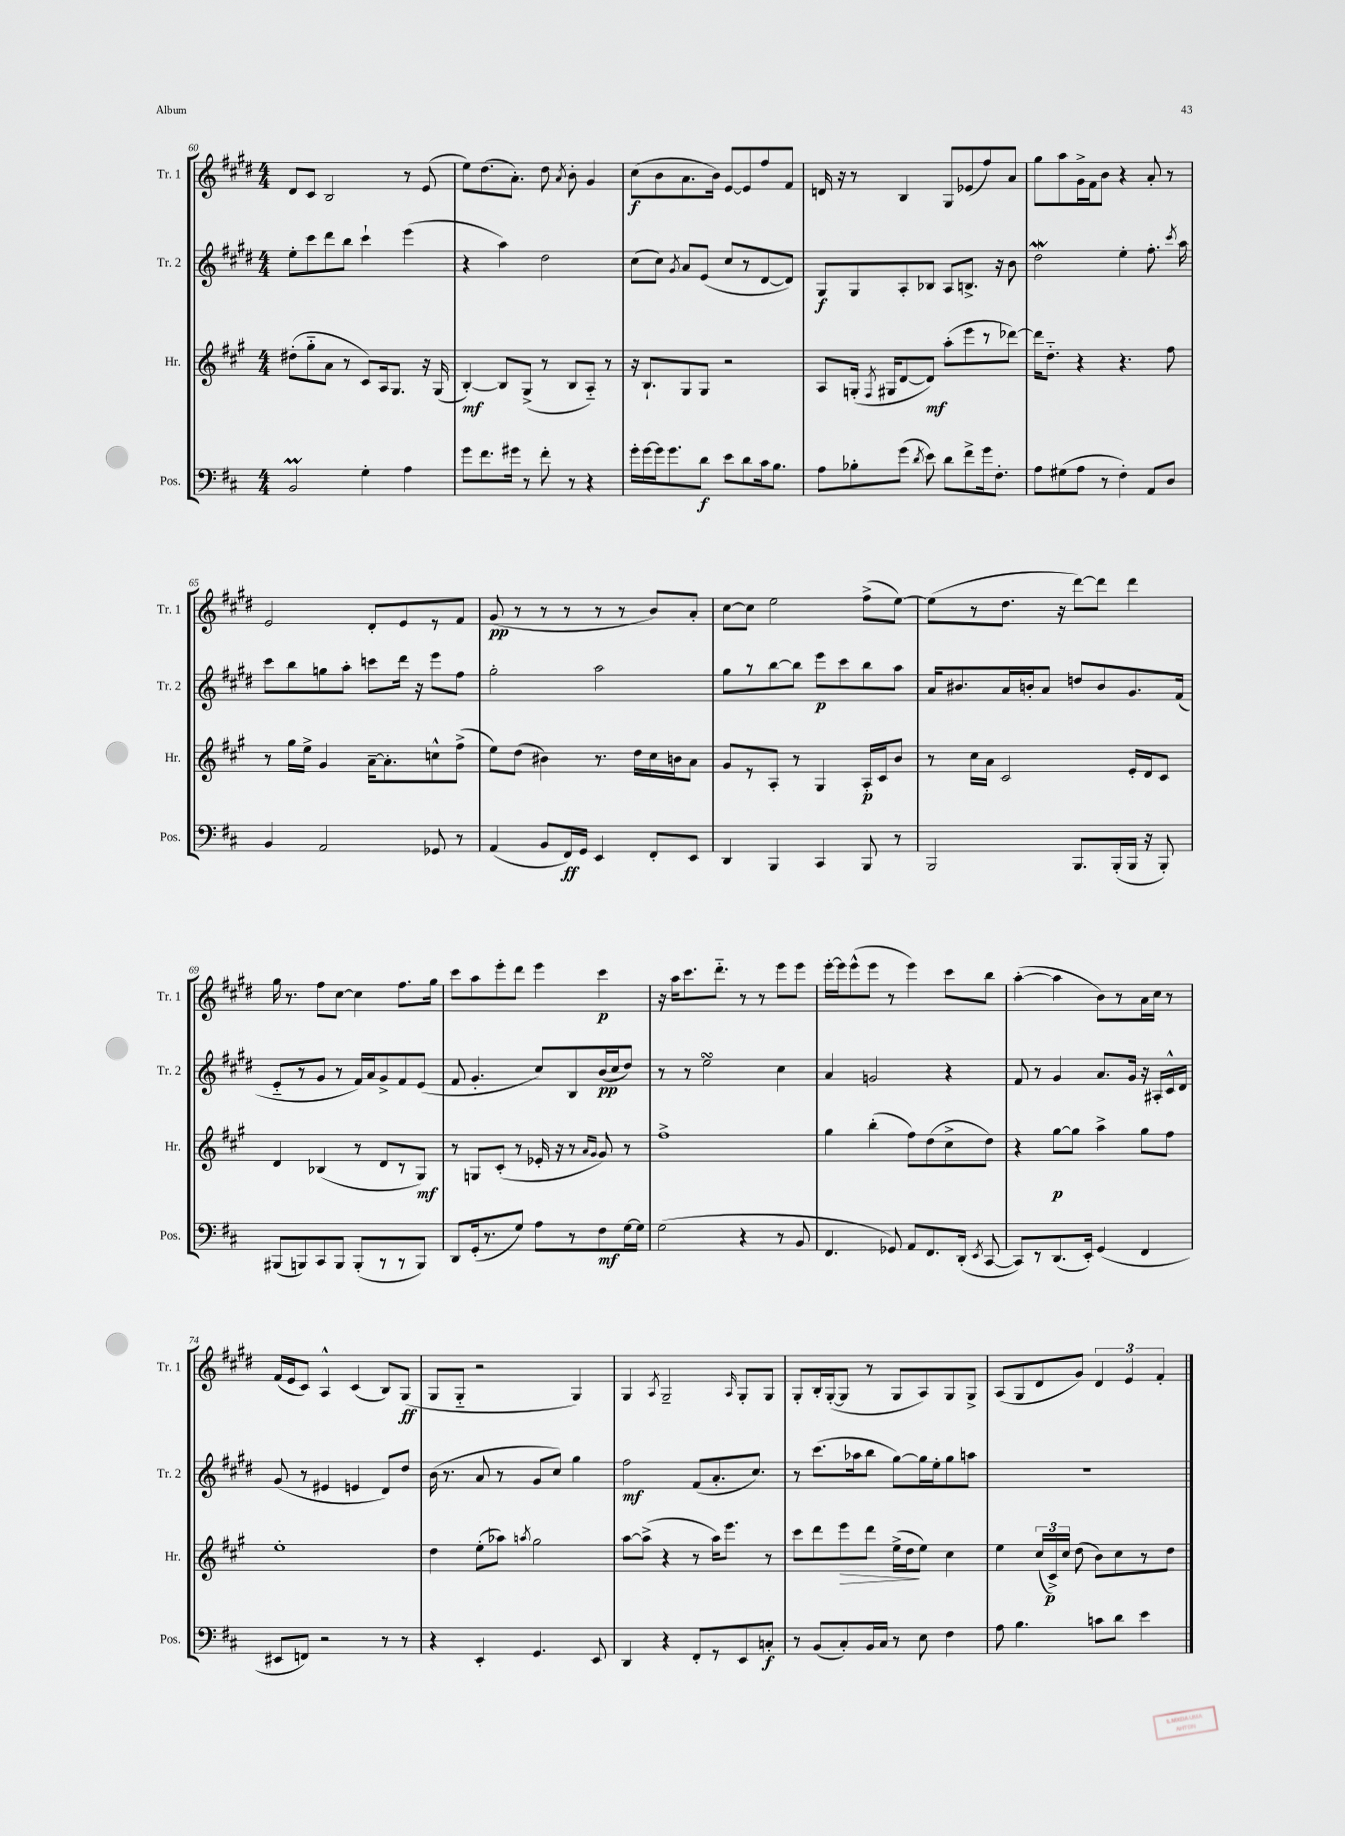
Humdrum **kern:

**kern	**dynam	**kern	**dynam	**kern	**dynam	**kern	**dynam
*part4	*part4	*part3	*part3	*part2	*part2	*part1	*part1
*staff4	*staff4	*staff3	*staff3	*staff2	*staff2	*staff1	*staff1
*I"Pos.	*	*I"Hr.	*	*I"Tr. 2	*	*I"Tr. 1	*
*I'Pos.	*	*I'Hr.	*	*I'Tr. 2	*	*I'Tr. 1	*
*clefF4	*	*clefG2	*	*clefG2	*	*clefG2	*
*k[f#c#]	*	*k[f#c#g#]	*	*k[f#c#g#d#]	*	*k[f#c#g#d#]	*
*M4/4	*	*M4/4	*	*M4/4	*	*M4/4	*
=60	=60	=60	=60	=60	=60	=60	=60
2BBM/	.	(8dd#X'\L	.	8ee'\L	.	8d#/L	.
.	.	8gg#\	.	8ccc#\	.	8c#/J	.
.	.	8a\J	.	8ddd#\	.	2B/	.
.	.	8r	.	8bb\J	.	.	.
4G'\	.	8c#/L)	.	4ccc#`\	.	.	.
.	.	16A/k	.	.	.	.	.
.	.	8.G#/J	.	.	.	.	.
4A\	.	.	.	(4eee\	.	8r	.
.	.	16r	.	.	.	(8e/	.
.	.	(16G#/	.	.	.	.	.
=61	=61	=61	=61	=61	=61	=61	=61
8g\L	.	[4B'/)	mf	4r	.	8ee\L)	.
8.f#\	.	.	.	.	.	(8.dd#\	.
.	.	8B/L]	.	4aa\)	.	.	.
16g#X\Jk	.	.	.	.	.	8.a'\J)	.
8r	.	(8G#^/J	.	.	.	.	.
8f#'\	.	8r	.	2dd#\	.	8dd#\	.
.	.	.	.	.	.	8qa/	.
8r	.	8B/L	.	.	.	8b'\	.
4r	.	8A/J)	.	.	.	4g#/	.
.	.	8r	.	.	.	.	.
=62	=62	=62	=62	=62	=62	=62	=62
16g'\LL	.	16r	.	(8cc#\L	.	(8cc#\L	f
[16g\	.	8.B`/L	.	.	.	.	.
16g\J]	.	.	.	8cc#\J)	.	8b\	.
8.g\	.	.	.	.	.	.	.
.	.	.	.	8qg#/	.	.	.
.	.	8G#/	.	8a/L	.	8.a\	.
8d\J	f	8G#/J	.	(8e/J	.	.	.
.	.	.	.	.	.	16b\Jk)	.
8e\L	.	2r	.	8cc#/L	.	[8e/L	.
8d\	.	.	.	8r	.	8e/]	.
16c#\k	.	.	.	[8d#/	.	8ff#/	.
8.B\J	.	.	.	.	.	.	.
.	.	.	.	8d#/J])	.	8f#/J	.
=63	=63	=63	=63	=63	=63	=63	=63
8A\L	.	8A/L	.	8G#/L	f	16dn/	.
.	.	.	.	.	.	16r	.
8B-X'\	.	(16Gn'/Jk	.	8G#/	.	8r	.
.	.	8qF#/	.	.	.	.	.
.	.	16G#X/KL	.	.	.	.	.
(8g\J	.	[8d/	.	8A'/	.	4B/	.
8qd/	.	.	.	.	.	.	.
8e\)	.	8d/J])	mf	8B-X/J	.	.	.
8d\L	.	(8aa'\L	.	8A/L	.	8G#/L	.
8f#^\	.	8eee\	.	8.Bn^/J	.	(8e-X/	.
16g\k	.	8r	.	.	.	8ff#/)	.
8.F#'\J	.	.	.	16r	.	.	.
.	.	[8ddd-X\J)	.	8b\	.	8a/J	.
=64	=64	=64	=64	=64	=64	=64	=64
8A\L	.	16ddd-\KL]	.	2dd#W\	.	8gg#\L	.
.	.	8.dd\J	.	.	.	.	.
(8G#X\	.	.	.	.	.	8aa\	.
8A\J	.	4r	.	.	.	16g#^\L	.
.	.	.	.	.	.	16f#\J	.
8r	.	.	.	.	.	8b\J	.
4F#'\)	.	4.r	.	4ee'\	.	4r	.
8AA/L	.	.	.	8.ff#'\	.	8a'/	.
8D/J	.	8ff#\	.	.	.	8r	.
.	.	.	.	8qccc#/	.	.	.
.	.	.	.	16aa\	.	.	.
!!LO:LB:g=z
=65	=65	=65	=65	=65	=65	=65	=65
4BB/	.	8r	.	8ccc#\L	.	2e/	.
.	.	16gg#\LL	.	8bb\	.	.	.
.	.	16ee^\JJ	.	.	.	.	.
2AA/	.	4g#/	.	8ggn\	.	.	.
.	.	.	.	8aa'\J	.	.	.
.	.	[16a~\KL	.	8cccn\L	.	8d#'/L	.
.	.	8.a'\]	.	.	.	.	.
.	.	.	.	16ddd#\Jk	.	8e/	.
.	.	.	.	16r	.	.	.
8GG-X/	.	8ccn^^\	.	8eee\L	.	8r	.
8r	.	(8ff#^\J	.	8ff#\J	.	8f#/J	.
=66	=66	=66	=66	=66	=66	=66	=66
(4AA/	.	8ee\L)	.	2gg#'\	.	(8g#/	pp
.	.	(8dd\J	.	.	.	8r	.
8BB/L	.	4b#X\)	.	.	.	8r	.
16FF#/L)	ff	.	.	.	.	8r	.
16GG/JJ	.	.	.	.	.	.	.
4EE/	.	8.r	.	2aa\	.	8r	.
.	.	.	.	.	.	8r	.
.	.	16dd\LL	.	.	.	.	.
8FF#'/L	.	16cc#\	.	.	.	8b/L)	.
.	.	16bn\J	.	.	.	.	.
8EE/J	.	8a\J	.	.	.	8a'/J	.
=67	=67	=67	=67	=67	=67	=67	=67
4DD/	.	8g#/L	.	8gg#\L	.	[8cc#\L	.
.	.	8r	.	8r	.	8cc#\J]	.
4BBB/	.	8A'/J	.	[8bb\	.	2ee\	.
.	.	8r	.	8bb\J]	.	.	.
4CC#/	.	4G#/	.	8eee\L	p	.	.
.	.	.	.	8ccc#\	.	.	.
8BBB/	.	16A'/LL	p	8bb\	.	(8ff#^\L	.
.	.	16c#/J	.	.	.	.	.
8r	.	8b/J	.	8aa\J	.	[8ee\J)	.
=68	=68	=68	=68	=68	=68	=68	=68
2BBB/	.	8r	.	16a/KL	.	(8ee\L]	.
.	.	.	.	8.b#X/	.	.	.
.	.	16cc#\LL	.	.	.	8r	.
.	.	16a\JJ	.	.	.	.	.
.	.	2c#/	.	16a/L	.	8.dd#\J	.
.	.	.	.	16bn'/J	.	.	.
.	.	.	.	8a/J	.	.	.
.	.	.	.	.	.	16r	.
8.BBB/L	.	.	.	8ddn/L	.	[8ddd#\L)	.
.	.	.	.	8b/	.	8ddd#\J]	.
(16BBB'/L	.	.	.	.	.	.	.
16BBB/JJ	.	16e'/LL	.	8.g#/	.	4ddd#\	.
16r	.	16d/J	.	.	.	.	.
8BBB'/)	.	8c#/J	.	.	.	.	.
.	.	.	.	(16f#/Jk	.	.	.
!!LO:LB:g=z
=69	=69	=69	=69	=69	=69	=69	=69
(8BBB#X/L	.	4d/	.	8e/L	.	16gg#\	.
.	.	.	.	.	.	8.r	.
8BBBn/)	.	.	.	8r	.	.	.
8CC#/	.	(4B-X/	.	8g#/J	.	8ff#\L	.
8BBB/J	.	.	.	8r	.	[8cc#\J	.
(8BBB'/L	.	8r	.	16f#/LL)	.	4cc#\]	.
.	.	.	.	16a/J	.	.	.
8r	.	8d/L	.	8g#^/	.	.	.
8r	.	8r	.	8f#/	.	8.ff#\L	.
8BBB/J)	.	8G#/J)	mf	(8e/J	.	.	.
.	.	.	.	.	.	16gg#\Jk	.
=70	=70	=70	=70	=70	=70	=70	=70
8DD/L	.	8r	.	8f#/	.	8ccc#\L	.
(16GG'/k	.	8Gn/L	.	4.g#'/	.	8aa\	.
8.r	.	.	.	.	.	.	.
.	.	(8c#'/J	.	.	.	8eee'\	.
8G/J)	.	8r	.	.	.	8ddd#\J	.
8A\L	.	16e-X'/	.	8cc#/L)	.	4eee\	.
.	.	16r	.	.	.	.	.
8r	.	8r	.	8B/	.	.	.
.	.	16qqa/LL	.	.	.	.	.
.	.	16qqg#/JJ	.	.	.	.	.
8F#\	mf	8g#/)	.	(16b/L	pp	4ccc#\	p
.	.	.	.	16cc#/J	.	.	.
[16G\L	.	8r	.	8dd#/J)	.	.	.
16G\JJ]	.	.	.	.	.	.	.
=71	=71	=71	=71	=71	=71	=71	=71
(2G\	.	1ff#^	.	8r	.	16r	.
.	.	.	.	.	.	16aa\KL	.
.	.	.	.	8r	.	8.ccc#\	.
.	.	.	.	2eesSSs\	.	.	.
.	.	.	.	.	.	8.ddd#\J	.
4r	.	.	.	.	.	8r	.
.	.	.	.	.	.	8r	.
8r	.	.	.	4cc#\	.	8eee\L	.
8BB/	.	.	.	.	.	8eee\J	.
=72	=72	=72	=72	=72	=72	=72	=72
4.FF#/	.	4gg#\	.	4a/	.	[16eee'\LL	.
.	.	.	.	.	.	16eee\J]	.
.	.	.	.	.	.	(8eee^^\	.
.	.	(4bb'\	.	2gn/	.	8eee\J	.
8GG-X/)	.	.	.	.	.	8r	.
8AA/L	.	8ff#\L)	.	.	.	4eee\)	.
8.FF#/	.	(8dd\	.	.	.	.	.
.	.	8cc#^\	.	4r	.	8ccc#\L	.
(16DD'/Jk	.	.	.	.	.	.	.
8qEE/	.	.	.	.	.	.	.
[8CC#/	.	8dd\J)	.	.	.	8bb\J	.
=73	=73	=73	=73	=73	=73	=73	=73
8CC#/L])	.	4r	.	8f#/	.	([4aa'\	.
8r	.	.	.	8r	.	.	.
(8.DD/	.	[8gg#\L	p	4g#/	.	4aa\]	.
.	.	8gg#\J]	.	.	.	.	.
16EE'/Jk)	.	.	.	.	.	.	.
(4GG/	.	4aa^\	.	8.a/L	.	8b\L)	.
.	.	.	.	.	.	8r	.
.	.	.	.	16g#/Jk	.	.	.
4FF#/	.	8gg#\L	.	16r	.	16a\L	.
.	.	.	.	16A#X'/LL	.	16cc#\JJ	.
.	.	8ff#\J	.	16c#^^/	.	8r	.
.	.	.	.	16d#/JJ	.	.	.
!!LO:LB:g=z
=74	=74	=74	=74	=74	=74	=74	=74
8EE#X/L	.	1ee'	.	(8g#/	.	(16f#/LL	.
.	.	.	.	.	.	16e/J	.
8FFn/J)	.	.	.	8r	.	8c#/J)	.
2r	.	.	.	4e#X/	.	4A^^/	.
.	.	.	.	4en/	.	(4c#/	.
8r	.	.	.	8d#/L)	.	8B/L)	.
8r	.	.	.	8dd#/J	.	(8G#/J	ff
=75	=75	=75	=75	=75	=75	=75	=75
4r	.	4dd\	.	(16b\	.	8G#/L	.
.	.	.	.	8.r	.	.	.
.	.	.	.	.	.	8G#/J	.
4EE'/	.	(8ee'\L	.	8a/	.	2r	.
.	.	8aa-X\J)	.	8r	.	.	.
.	.	8qaan/	.	.	.	.	.
4.GG/	.	2gg#\	.	8g#/L	.	.	.
.	.	.	.	8cc#/J)	.	.	.
.	.	.	.	4gg#\	.	4G#/)	.
8EE/	.	.	.	.	.	.	.
=76	=76	=76	=76	=76	=76	=76	=76
4DD/	.	[8aa\L	.	2ff#\	mf	4G#/	.
.	.	(8aa^\J]	.	.	.	.	.
.	.	.	.	.	.	8qA/	.
4r	.	4r	.	.	.	2G#~/	.
8FF#'/L	.	8r	.	(8f#/L	.	.	.
8r	.	16aa\KL)	.	8.a'/	.	.	.
.	.	8.eee\J	.	.	.	.	.
.	.	.	.	.	.	16qqA/	.
8EE/	.	.	.	.	.	8G#'/L	.
.	.	.	.	8.cc#/J)	.	.	.
8Cn'/J	f	8r	.	.	.	8G#/J	.
=77	=77	=77	=77	=77	=77	=77	=77
8r	.	8ccc#\L	.	8r	.	8G#'/L	.
(8BB/L	.	8ddd\	.	(8.ccc#\L	.	16B'/L	.
.	.	.	.	.	.	([16G#'/J	.
!	!	!	!LO:HP:b	!	!	!	!
8C#'/)	.	8eee\	>	.	.	8G#/J]	.
.	.	.	.	16aa-X\k	.	.	.
16BB/L	.	8ddd\J	.	8bb\J	.	8r	.
16C#/JJ	.	.	.	.	.	.	.
8r	.	(16ee^\LL	.	[8gg#\L)	.	8G#/L	.
.	.	16dd\J	.	.	.	.	.
8E\	.	8ee\J)	]	16gg#\L]	.	8A/)	.
.	.	.	.	16ee'\J	.	.	.
4F#\	.	4cc#\	.	8gg#\	.	8G#/	.
.	.	.	.	8aan\J	.	8G#^/J	.
=78	=78	=78	=78	=78	=78	=78	=78
8A\	.	4ee\	.	1r	.	(8A/L	.
4.B\	.	.	.	.	.	8G#/	.
.	.	(24cc#/LL	.	.	.	8d#/	.
.	.	24c#^/)	p	.	.	.	.
.	.	24cc#/JJ	.	.	.	.	.
.	.	(8dd\	.	.	.	8g#/J)	.
8cn\L	.	8b\L)	.	.	.	6d#/	.
8d\J	.	8cc#\	.	.	.	.	.
.	.	.	.	.	.	6e/	.
4e\	.	8r	.	.	.	.	.
.	.	.	.	.	.	6f#'/	.
.	.	8dd\J	.	.	.	.	.
==	==	==	==	==	==	==	==
*-	*-	*-	*-	*-	*-	*-	*-
